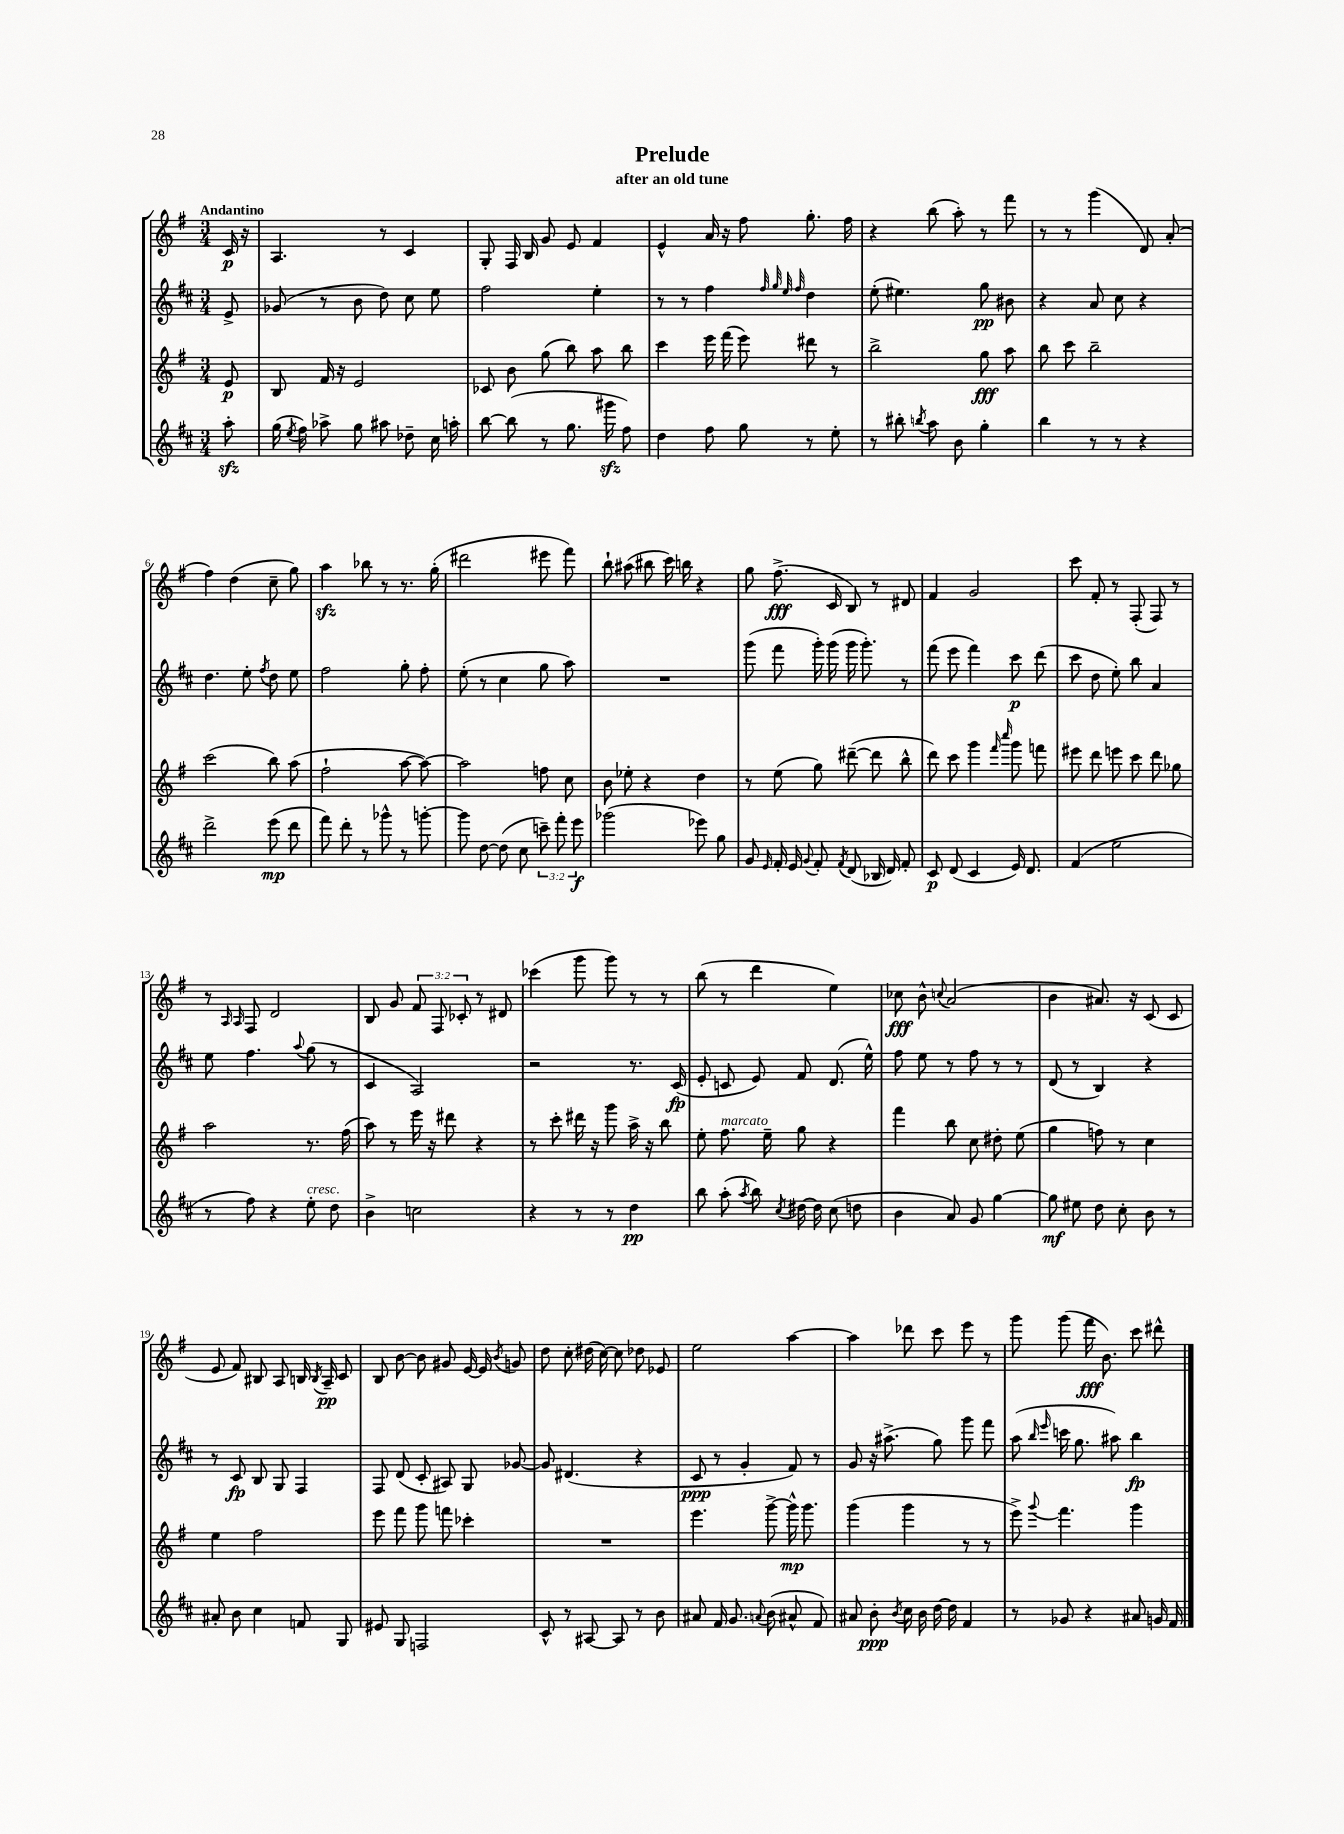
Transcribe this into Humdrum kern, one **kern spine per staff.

**kern	**kern	**kern	**kern
*staff4	*staff3	*staff2	*staff1
*clefG2	*clefG2	*clefG2	*clefG2
*k[f#c#]	*k[f#]	*k[f#c#]	*k[f#]
*M3/4	*M3/4	*M3/4	*M3/4
8aa'	8e	8e^	16c
.	.	.	16r
=	=	=	=
(16gg	8B	(8g-	4.A
8qee	.	.	.
16ff#)	.	.	.
8aa-^	16f#	8r	.
.	16r	.	.
8gg	2e	8b	.
8aa#	.	8dd)	8r
8dd-~	.	8cc#	4c
16cc#	.	8ee	.
16aa'	.	.	.
=	=	=	=
[8bb	8c-	2ff#	8G'
(8bb]	8b	.	16F#
.	.	.	16B
8r	(8gg	.	8g
8.gg	8bb)	.	8e
.	8aa	4ee'	4f#
16ggg#	.	.	.
8ff#)	8bb	.	.
=	=	=	=
4dd	4ccc	8r	4e^^
.	.	8r	.
8ff#	16eee	4ff#	16a
.	(16fff#	.	16r
8gg	8eee)	.	8ff#
.	.	32qqff#	.
.	.	32qqgg	.
.	.	32qqee	.
.	.	32qqff#	.
8r	8ddd#	4dd	8.gg'
8ee'	8r	.	.
.	.	.	16ff#
=	=	=	=
8r	2bb^	(8ee'	4r
8bb#'	.	4.ee#)	.
8qbb	.	.	.
8aa	.	.	(8bb
8b	.	.	8aa')
4gg'	8gg	8gg	8r
.	8aa	8b#	8fff#
=	=	=	=
4bb	8bb	4r	8r
.	8ccc	.	8r
8r	2bb~	8a	(4ggg
8r	.	8cc#	.
4r	.	4r	8d)
.	.	.	(8a'
=	=	=	=
2ddd^	(2ccc	4.dd	4ff#)
.	.	.	(4dd
.	.	8ee'	.
.	.	8qff#	.
(8eee	8bb)	8dd	8cc~
8ddd	(8aa	8ee	8gg)
=	=	=	=
8fff#)	2ff#`	2ff#	4aa
8ddd'	.	.	.
8r	.	.	8bb-
8ggg-^^	.	.	8r
8r	[8aa	8gg'	8.r
[8ggg'	8aa_)	8ff#'	.
.	.	.	(16gg'
=	=	=	=
8ggg]	2aa]	(8ee'	2ddd#
[8dd	.	8r	.
(8dd]	.	4cc#	.
8cc#	.	.	.
12ccc~)	8ff	8gg	8eee#
12fff#'	.	.	.
.	8cc	8aa)	8fff#)
12eee	.	.	.
=	=	=	=
(2ggg-	8b	2.r	8bb`
.	8ee-'	.	(8aa#
.	4r	.	8bb#
.	.	.	16ccc)
.	.	.	16bb
8eee-)	4dd	.	4r
8gg	.	.	.
=	=	=	=
8g	8r	(8ggg	8gg
16qqe	.	.	.
16f#'	(8ee	8fff#	(8.ff#^
16e	.	.	.
8qqg	.	.	.
8f#'	8gg)	16ggg')	.
.	.	(16ggg	16c
8qf#	.	.	.
(8d	([8ddd#~	16ggg	8B)
.	.	8.ggg')	.
16B-	8ddd#]	.	8r
16d)	.	.	.
8f#'	8bb^^	8r	8d#
=	=	=	=
8c#	8ddd)	(8fff#	4f#
(8d	8ccc	8eee	.
4c#	4ggg	4fff#)	2g
.	16qqfff#	.	.
.	16qqcccc	.	.
16e)	8ggg	8ccc#	.
8.d	.	.	.
.	8fff	(8ddd	.
=	=	=	=
(4f#	8eee#	8ccc#	8ccc
.	8ddd	8dd	8f#'
2ee	8eee	8ee')	8r
.	8ccc	8bb	(8F#'
.	8ddd	4a	8F#)
.	8gg-	.	8r
=	=	=	=
8r	2aa	8ee	8r
.	.	.	16qqA
.	.	.	16qqA
8ff#)	.	4.ff#	8F#
4r	.	.	2d
.	.	8qqaa	.
8ee'	8.r	(8gg	.
8dd	.	8r	.
.	(16ff#	.	.
=	=	=	=
4b^	8aa)	4c#	8B
.	8r	.	8g
2cc	16eee	2A)	12f#
.	16r	.	.
.	.	.	12F#
.	8ddd#	.	.
.	.	.	12c-'
.	4r	.	8r
.	.	.	8d#
=	=	=	=
4r	8r	2r	(4ccc-
.	8ccc'	.	.
8r	16ddd#	.	8ggg
.	16r	.	.
8r	8ggg	.	8ggg)
4dd	16aa^	8.r	8r
.	16r	.	.
.	8bb	.	8r
.	.	(16c#	.
=	=	=	=
8bb	8ee'	8e'	(8bb
(8aa'	8.ff#	8c	8r
8qaa	.	.	.
8bb)	.	8e)	4ddd
.	16ee~	.	.
8qcc#	.	.	.
[16dd#	8gg	8f#	.
16dd#]	.	.	.
(8cc#	4r	(8.d	4ee)
8dd	.	.	.
.	.	16ee^^)	.
=	=	=	=
4b	4fff#	8ff#	8cc-
.	.	8ee	8b^^
.	.	.	8qqcc
8a)	8bb	8r	(2a
8g	8cc	8ff#	.
[4gg	8dd#'	8r	.
.	(8ee	8r	.
=	=	=	=
8gg]	4gg	(8d	4b
8ee#	.	8r	.
8dd	8ff)	4B)	8.a#)
8cc#'	8r	.	.
.	.	.	16r
8b	4cc	4r	(8c
8r	.	.	8c
=	=	=	=
8a#'	4ee	8r	8e
8b	.	8c#	8f#)
4cc#	2ff#	8B	8B#
.	.	8G	8A
8f	.	4F#	16B
.	.	.	8qB
.	.	.	16A~
8G	.	.	8c
=	=	=	=
8e#	8eee	8F#	8B
8G	8fff#	(8d	[8b
2F	8ggg	8c#'	8b]
.	8fff	8A#)	8g#
.	4ccc-'	8G	[16e
.	.	.	16e]
.	.	.	8qb
.	.	[8g-	8g
=	=	=	=
8c#^^	2.r	8g-]	8dd
8r	.	(4.d#	8cc'
[8A#	.	.	(16dd#
.	.	.	[16cc)
8A#]	.	.	8cc]
8r	.	4r	8dd-
8b	.	.	8e-
=	=	=	=
8a#	4.eee	8c#	2ee
16f#	.	8r	.
8.g	.	.	.
.	.	4g'	.
8qqa	.	.	.
(8b	[8ggg^	.	.
8a#^^	16ggg^^]	8f#)	[4aa
.	8.ggg	.	.
8f#)	.	8r	.
=	=	=	=
8a#	(4ggg	8g	4aa]
8b'	.	16r	.
.	.	(8.aa#^	.
8qb	.	.	.
16cc#	4ggg	.	8ddd-
16b	.	.	.
[16dd	.	8gg)	8ccc
16dd]	.	.	.
4f#	8r	8ggg	8eee
.	8r	8fff#	8r
=	=	=	=
8r	8eee^)	(8aa	8ggg
.	.	16qqbb	.
.	8qqggg	16qqeee	.
8g-	4.fff#	16ccc	(8ggg
.	.	8.gg	.
4r	.	.	16fff#
.	.	.	8.b)
.	.	8aa#)	.
8a#	4ggg	4bb	8ccc
16g	.	.	8ddd#^^
16f#	.	.	.
==	==	==	==
*-	*-	*-	*-
